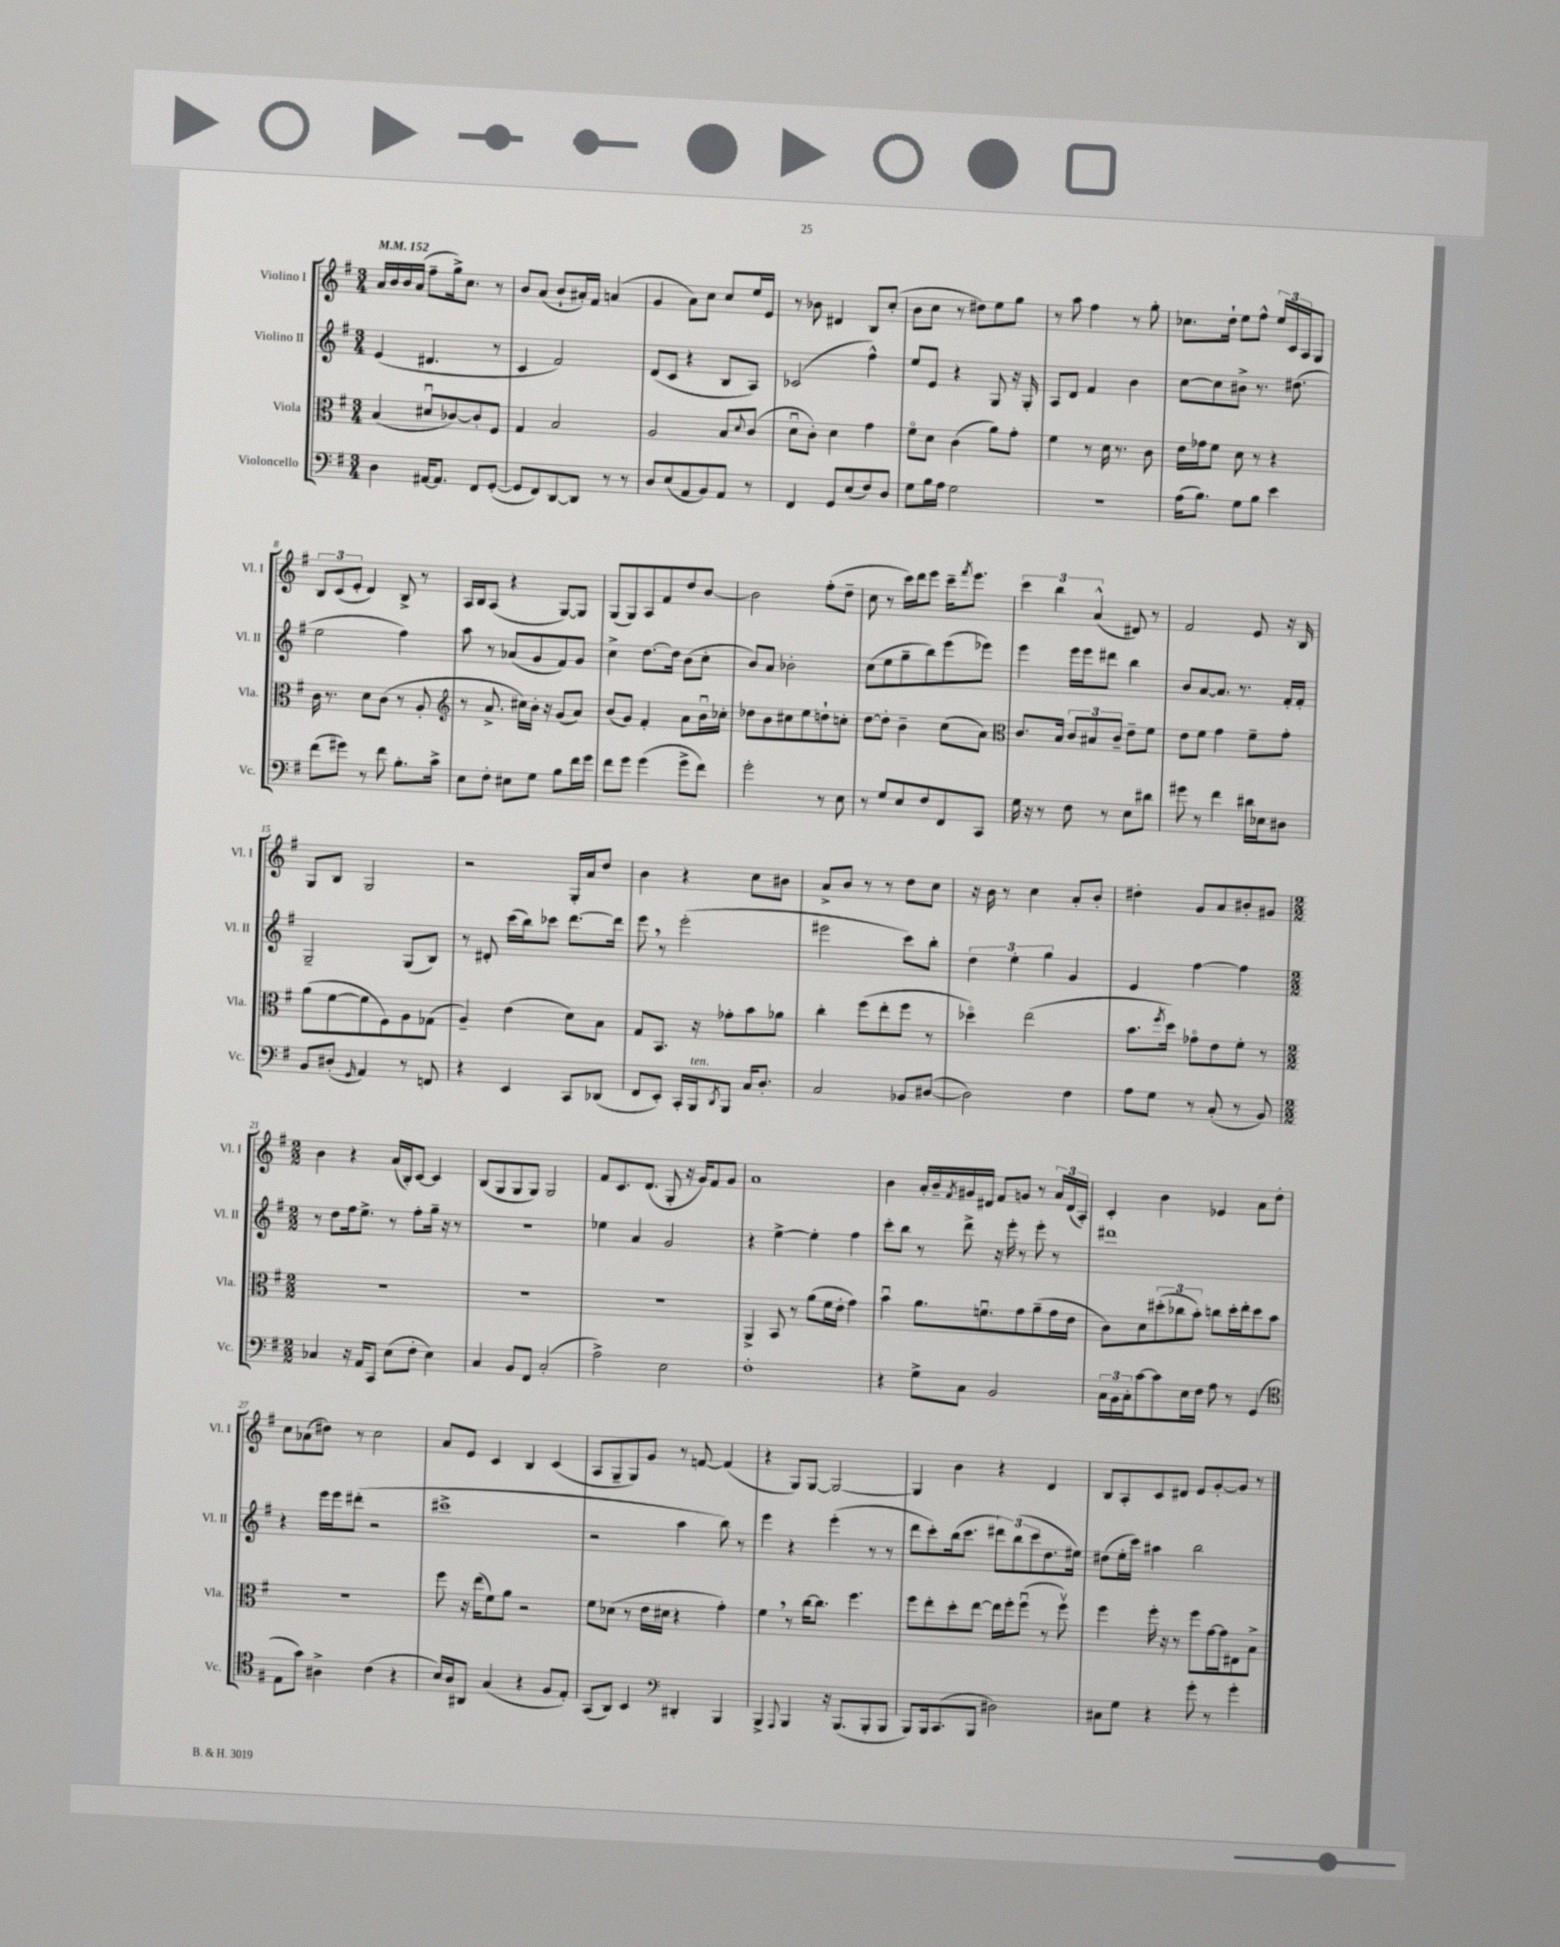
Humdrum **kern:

**kern	**kern	**kern	**kern
*staff4	*staff3	*staff2	*staff1
*clefF4	*clefC3	*clefG2	*clefG2
*k[f#]	*k[f#]	*k[f#]	*k[f#]
*M3/4	*M3/4	*M3/4	*M3/4
*MM152	*MM152	*MM152	*MM152
4D\	(4B/	(4e/	16a/LL
.	.	.	16b/
.	.	.	16b/
.	.	.	(16a/JJ
[16AA#/LK	8d#u/L	4.d#/	8ff#~\L
8.AA#/]J	.	.	.
.	[8c-/)	.	16gg^\k)
.	.	.	8.cc\J
8FF#/L	8c-'/]	.	.
([8GG'/J	8F#/J	8r	8r
=	=	=	=
8GG/]L	4G/	4c/	8b/L
8FF#/)	.	.	(8a/J
[8DD/	2B/	2f#/)	8b`/L
8DD/]J	.	.	16a#'/L)
.	.	.	16f#/JJ
8r	.	.	(4a/
8r	.	.	.
=	=	=	=
8D/L	2A/	(8d/L	4g/
(8E/	.	8c/J	.
8AA/	.	4r	8a\L)
8BB/)	.	.	8cc\J
8AA/J	8B/L	8B/L	8cc/L
.	8qqd/	.	.
8r	(8c/J	8A/J)	16ee/L
.	.	.	16e/JJ
=	=	=	=
4FF#/	8du\L	(2c-/	8r
.	8c'\J)	.	8b-\
8GG/L	4d\	.	4d#/
(8E/	.	.	.
8F#/)	4g\	4ff#^^\)	8B/L
8D/J	.	.	(8cc'/J
=	=	=	=
8G\L	8f#o\L	8ee/L	8b\L
16B\L	8d\J	8e/J	8cc\J
16A\JJ	.	.	.
2G\	(4c\	4r	8r
.	.	.	8dd#\L)
.	8a\L)	8G/	8ee\
.	8g'\J	16r	8gg\J
.	.	16G'/	.
=	=	=	=
2.r	4f#\	8A/L	8r
.	.	8d/J	8aa\
.	8r	4f#/	4ff#\
.	16d\	.	.
.	8.r	.	.
.	.	4b\	8r
.	8c\	.	8gg'\
=	=	=	=
(16A\LK	16e\LL	[8cc\L	8.cc-\L
8.B\J)	16g-\J	.	.
.	8f#\J	8cc\]	.
.	.	.	16dd`\Jk
8G\L	8d\	8b#^\J	8ee\L
8B\J	8r	8.r	8ff#^^\J
4e\	4r	.	24ee/LL
.	.	.	24c/
.	.	(8.dd#\	.
.	.	.	24A/J
.	.	.	8G/J
=	=	=	=
(8f#\L	16c\	2ee\	12B/L
.	8.r	.	.
.	.	.	(12c/
8g#\J)	.	.	.
.	.	.	12e'/J
8r	8d\L	.	4d/)
8f#\	(8c\J	.	.
8.B'\L	8r	4ff#\)	8B^/
.	8A'/	.	8r
16c^\Jk	.	.	.
=	=	=	=
*	*clefG2	*	*
8E\L	8r	8aa\	16A/LL
.	.	.	16B/J
8F#'\J	8.a^/	8r	(8A/J
8E#\L	.	(8a-/L	4r
.	16cc#\LL)	.	.
8G\J	16b'\JJ	8g/	.
.	16r	.	.
8B\L	(8g/L	8f#/)	[8G/L)
16f#\L	8a/J)	8g/J	8G/]J
16g\JJ	.	.	.
=	=	=	=
8f#\L	(8b/L	4cc^\	(8G/L
8g\J	8g/J)	.	8G/)
(4g\	4f#'/	[8.dd\L	8A/
.	.	.	8f#/
.	.	16dd\]Jk	.
8g^\L	8a\L	(8b\L	8dd/
8f#\J)	16bu\L	8cc'\J	[8b/J
.	16cc-'\JJ	.	.
=	=	=	=
2g'\	8dd-\L	8b/L)	2b\]
.	8b\	8a/J	.
.	8cc#\	2b-'\	.
.	8ee\	.	.
8r	8dd`\	.	(8ff#'\L
8E\	8cc'\J	.	8dd~\J
=	=	=	=
8r	[8dd\L	(8cc\L	8cc\
8G/L	8dd'\]J	8ee\	8r
8E/	4b~\	8gg~\	16ccc\LL)
.	.	.	16ddd\J
8F#/	.	8bb\)	8eee\J
8FF#/	(8cc\L	(8eee\	16ccc~\LK
.	.	.	8qfff#/
.	.	.	8.eee\J
8CC/J	8a\J)	8eee-\J)	.
=	=	=	=
*	*clefC3	*	*
16G\	8.c/L	4eee\	6ccc\
16r	.	.	.
8r	.	.	.
.	.	.	6bb\
.	16B/Jk	.	.
8F#\	12c/L	16eee\LL	.
.	.	16eee\J	.
.	12B#/	.	(6a^^/
8r	.	8ddd#\J	.
.	12c~/J	.	.
8E\L	8e~\L	4bb\	8d#/)
8d#\J	8f#\J	.	8r
=	=	=	=
8g#\	8e\L	8b/L	2f#/
8r	8f#\J	[8a/	.
4f#\	4g\	8.a/]J	.
.	.	8.r	.
16d#\LL	8f#~\L	.	8e/
16E-\J	.	.	.
8D#\J	8g'\J	16f#'/LL	16r
.	.	16f#'/JJ	16B/
=	=	=	=
8BB/L	(8a\L	2G~/	8G/L
(8D#'/J	[8f#\	.	8B/J
16qqGG/	.	.	.
4AA/)	8f#\]	.	2G/
.	8F#\)	.	.
8r	8A\	(8G/L	.
8FF/	(8G-\J	8B/J)	.
=	=	=	=
4r	4A~/)	8r	2r
.	.	8d#'/	.
4EE/	(4e\	(16ccc\LL	.
.	.	16bb\J)	.
.	.	8ccc-\J	.
8CC/L	8d\L)	[8.ddd\L	16G'/LL
.	.	.	16a/J
(8DD-/J	8B\J	.	8dd/J
.	.	16ddd\]Jk	.
=	=	=	=
8FF#/L	8G/L	8eee\	4b\
8EE'/J)	8.BB/J	8r	.
16CC'/LL	.	(2eee'\	4r
16BBB/J	16r	.	.
8qDD/	.	.	.
8BBB/J	8g-'\L	.	.
16C/LK	8b\	.	8cc\L
8.D'/J	.	.	.
.	8a-\J	.	8b#\J
=	=	=	=
2C/	4cc'\	2eee#\	8a^/L
.	.	.	8b/J
.	(8ff#\L	.	8r
.	8ee'\	.	8r
8BB-/L	8ff#\J	8ccc\L)	8dd\L
([8D#/J	8r	8bb'\J	8cc\J
=	=	=	=
2D#\])	4dd-o\)	6dd\	16r
.	.	.	16b\
.	.	.	8r
.	.	6ee'\	.
.	(2ee\	.	4cc\
.	.	6gg\	.
4F#\	.	4g/	8a'/L
.	.	.	8b'/J
=	=	=	=
8A\L	8.b\L	4e/	4dd#'\
8G\J	.	.	.
.	8qff#/	.	.
.	16dd\Jk)	.	.
8r	8g-o\L	[4ff#\	8g/L
(8C'/	8e\	.	8a/
8r	8f#'\J	4ff#\]	8b#'/
8BB/)	8r	.	8g#/J
=	=	=	=
*M2/2	*M2/2	*M2/2	*M2/2
4C-/	1r	8r	4b\
.	.	8dd\L	.
16r	.	16ff#\k	4r
16AA/LK	.	8.ee^\J	.
8CC/J	.	.	.
(8E\L	.	8r	(16a/LL
.	.	.	16B'/J)
8F#'\J	.	8ff#'\L	[8c/J
4E\)	.	16gg~\Jk	4c/]
.	.	16r	.
.	.	8r	.
=	=	=	=
4C/	1r	1r	(8B/L
.	.	.	8G/
8BB/L	.	.	8G/
8FF#/J	.	.	8G/J)
(2C'/	.	.	2G/
=	=	=	=
2A^\)	1r	4ee-\	8f#/L
.	.	.	8.c/
.	.	4a/	.
.	.	.	(8.d/J
2E\	.	2g/	8G'/
.	.	.	16r
.	.	.	16g/LK)
.	.	.	8f#/
.	.	.	8g/J
=	=	=	=
1F#'	4AA^/	4r	1a
.	8BB/	[4ee^\	.
.	8r	.	.
.	(8a\L	4ee'\]	.
.	16f#\L	.	.
.	16e'\JJ	.	.
.	4g\)	4ff#\	.
=	=	=	=
4r	4bu\	8ccc'\L	4b\
.	.	8bb\J	.
8G^\L	8.a\L	8r	16a'/LL
.	.	.	16b~/
.	.	.	8qf#/
8C\J	.	8ddd^\	16g#/
.	8.fu\	.	16d#/JJ
2BB/	.	16r	8f#/L
.	.	16eee'\	.
.	8g\	8r	8g/J
.	(8a~\	8eee'\	8r
.	16g\L	8r	24a/LL
.	.	.	(24d#/
.	16e\JJ	.	.
.	.	.	24A'/JJ)
=	=	=	=
24C\LL	8c\L)	1ddd#	4c'/
24BB\	.	.	.
24C'\J	.	.	.
[8c\	8d\	.	.
8c\]	(12dd#'\	.	4b\
.	12cc-\	.	.
16E\L	.	.	.
.	12b'\J)	.	.
16F#\JJ	.	.	.
8A\	8cc\L	.	4e-/
8r	16dd#'\L	.	.
.	16ee'\J	.	.
(4GG/	8dd#\	.	8a\L
.	8b\J	.	8dd'\J
=	=	=	=
*clefC4	*	*	*
8E\L	1r	4r	8cc\L
8g\J)	.	.	(8a-\
4A#^\	.	16eee\LL	8dd#\J)
.	.	16eee\J	.
.	.	(8ddd#'\J	8r
(4c\	.	2r	2cc\
4r	.	.	.
=	=	=	=
16B/LL)	8ff#\	1ccc#^	8a/L
16A/J	.	.	.
8AA#/J	16r	.	8e/J
.	(16ee\LK	.	.
(4G/	8f#\)	.	4c/
.	8a\J	.	.
4r	2r	.	4B/
8F#/L	.	.	(4c/
8E'/J)	.	.	.
=	=	=	=
(8GG/L	8f#\L	2r	8A/L
8AA/J)	(8d-\J	.	8G~/
4BB/	8r	.	8G/)
.	16e\LL	.	8g/J
.	16d#\JJ	.	.
*clefF4	*	*	*
4DD#'/	4r	4aa\	8r
.	.	.	[8f/
4BBB/	4g'\)	8bb\)	(4f/]
.	.	8r	.
=	=	=	=
4BBB^/	4f#\	4eee\	4r
8qqAAA/	.	.	.
4BBB/	8r	4r	8G/L)
.	[16cc\LK	.	[8G/J
.	8.cc\]J	.	.
16r	.	(4eee'\	2G/_
(8.BBB/L	.	.	.
.	4.ff#\	.	.
8BBB'/	.	8r	.
8BBB/J	.	8r	.
=	=	=	=
8BBB/L)	8ff#\L	8ddd\L	4G/]
16BBB/k	8ee'\	8ccc'\)	.
(8.CC/	.	.	.
.	8dd'\	(16bb\k	4b\
.	.	8.ccc\J	.
8BBB/J	[8ee\J	.	.
2D#\)	16ee\]LL	12ddd#\L)	4r
.	16ff#'\J	.	.
.	.	(12bb\	.
.	(8ff#u\J	.	.
.	.	12ccc\	.
.	8r	8.dd\	4d/
.	8ff#v\)	.	.
.	.	16ee#\Jk)	.
=	=	=	=
8C#\L	4ff#\	(8dd#\L	8B/L
8G\J	.	16ee'\L	8A'/
.	.	16ccc\JJ)	.
4r	16ff#'\	4aa#\	8c/
.	16r	.	.
.	8r	.	8d#/J
8g'\	8ff#\L	2bb\	8e/L
8r	[16g\L	.	[8g'/
.	16g\]J	.	.
4g'\	8E#\	.	8g/]J
.	8B^\J	.	8r
==	==	==	==
*-	*-	*-	*-
